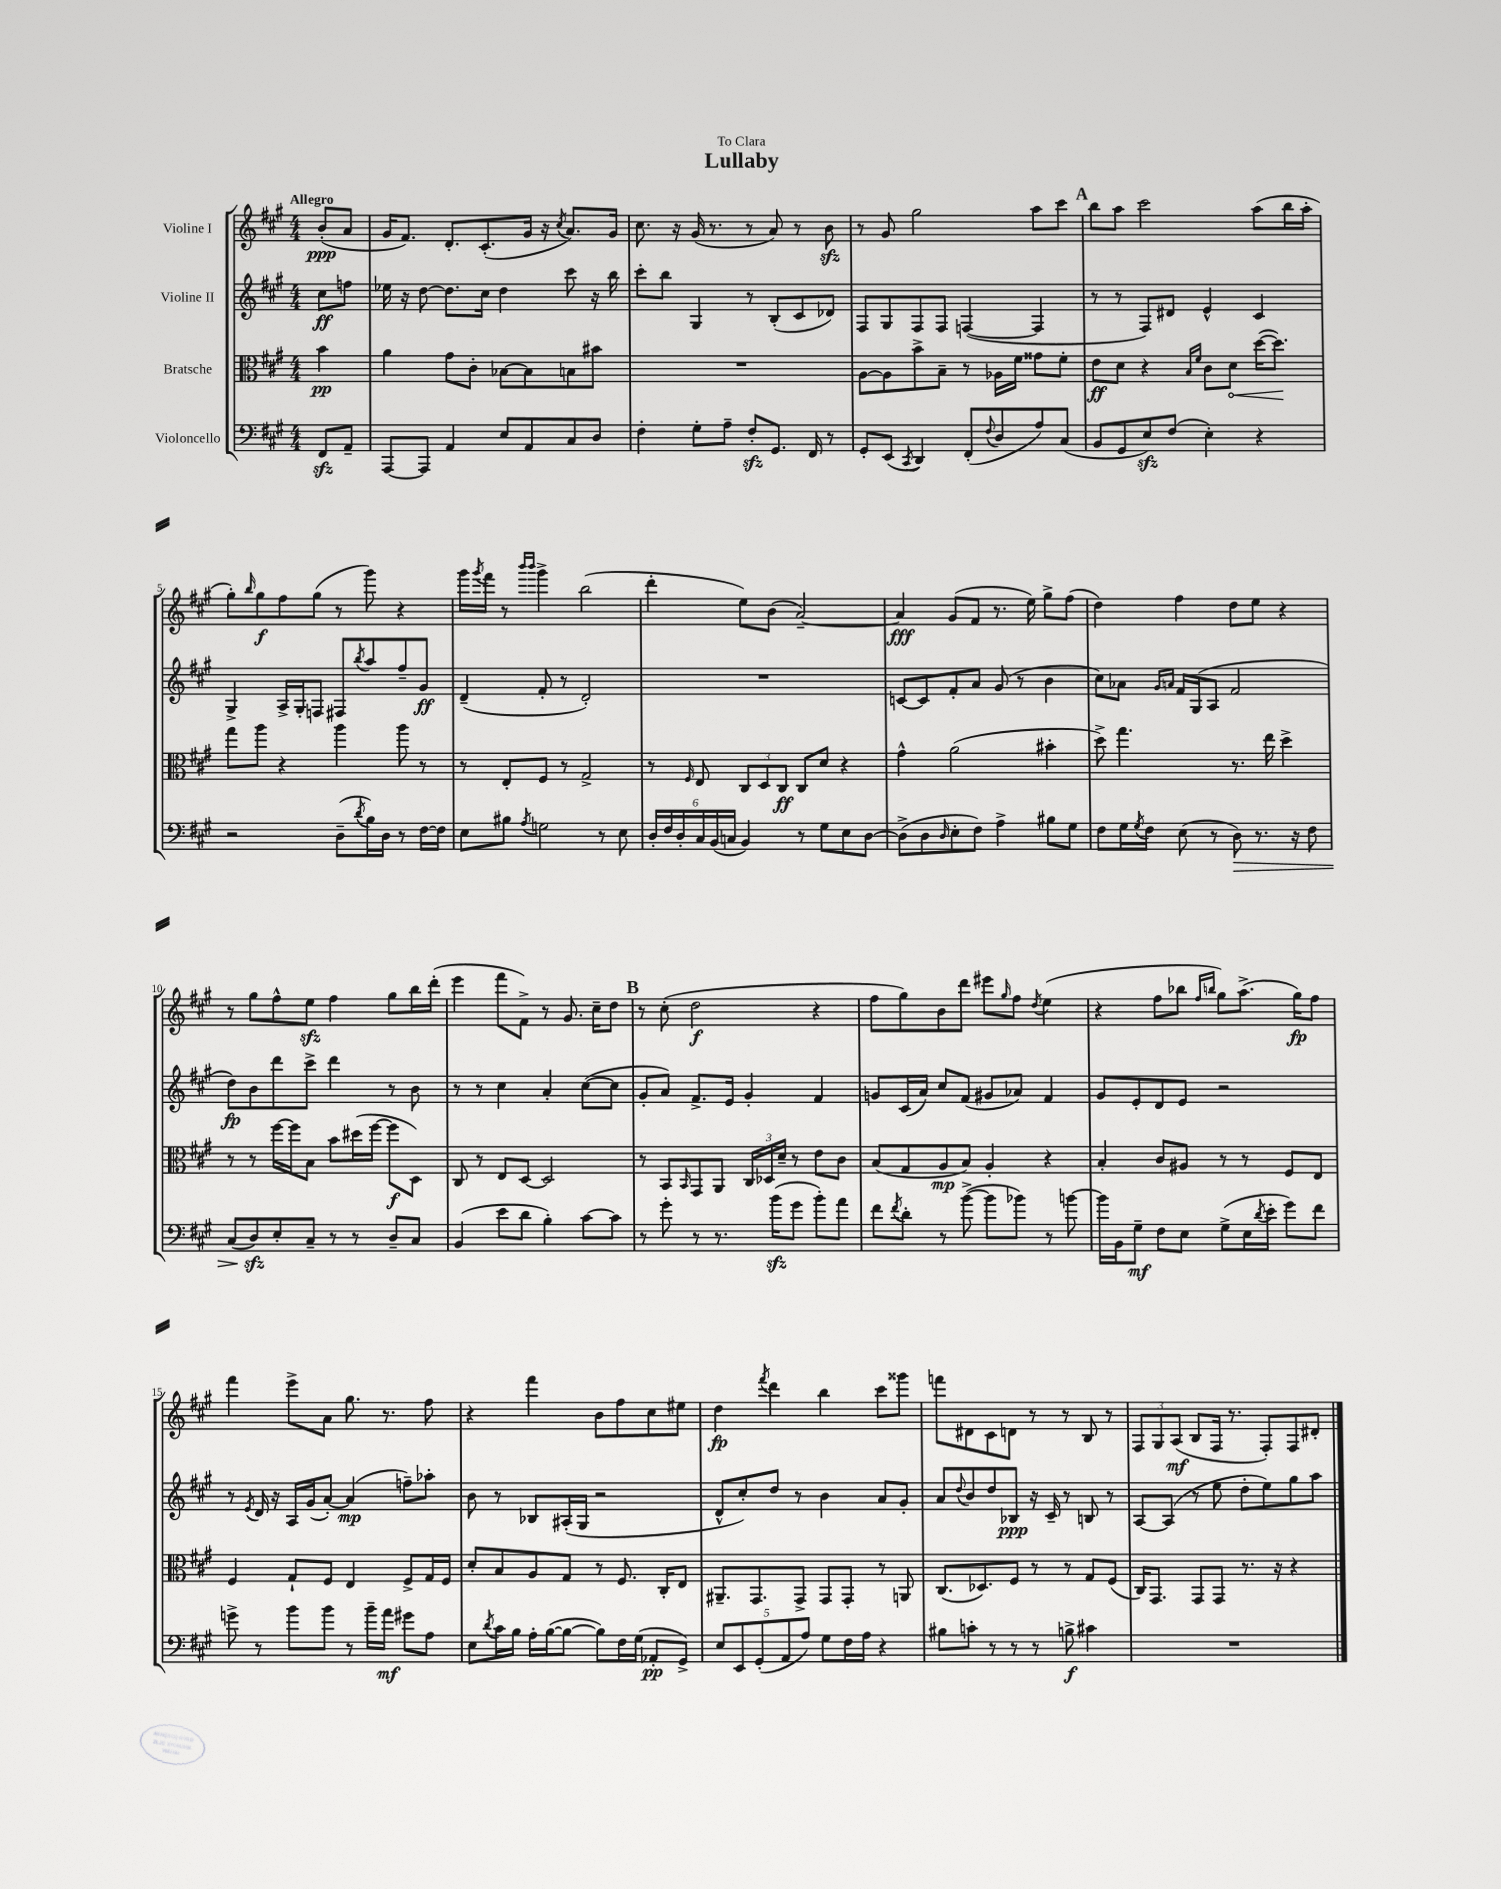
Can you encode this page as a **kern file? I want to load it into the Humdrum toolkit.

**kern	**kern	**kern	**kern
*staff4	*staff3	*staff2	*staff1
*clefF4	*clefC3	*clefG2	*clefG2
*k[f#c#g#]	*k[f#c#g#]	*k[f#c#g#]	*k[f#c#g#]
*M4/4	*M4/4	*M4/4	*M4/4
8FF#	4b	8cc#	(8b'
8AA~	.	8ff	8a
=	=	=	=
[8AAA	4a	16ee-	16g#
.	.	16r	8.f#)
8AAA]	.	[8dd	.
4AA	8g#	8.dd]	8.d'
.	8c#'	.	.
.	.	16cc#	(8.c#'
8E	[8B-	4dd	.
8AA	8B-]	.	16g#
.	.	.	16r
.	.	.	8qcc#
8C#	8B	8ccc#	8.a)
8D	8b#	16r	.
.	.	16bb	16g#
=	=	=	=
4F#'	1r	8ccc#'	8.cc#
.	.	8bb	.
.	.	.	16r
8G#'	.	4G#	(16g#
.	.	.	8.r
8A~	.	.	.
8F#'	.	8r	8r
8.GG#	.	(8B'	8a)
.	.	8c#	8r
16FF#	.	.	.
8r	.	8d-)	8b
=	=	=	=
8GG#'	[8A	8F#	8r
(8EE	8A]	8G#	8g#
8qCC#	.	.	.
4DD)	8b^	8F#	2gg#
.	8B~	8F#	.
(8FF#'	8r	([4F	.
8qqF#	.	.	.
8D	16A-	.	.
.	16f#	.	.
8A)	8g##	4F]	8aa
(8C#	8f#'	.	8ccc#
=	=	=	=
8BB	8e	8r	8bb
8GG#	8d	8r	8aa
8E)	4r	8F#)	2ccc#
(8F#	.	8d#	.
.	16qqB	.	.
.	16qqf#	.	.
4E')	8c#	4e^^	.
.	8d	.	.
4r	([16dd	4c#	(8aa
.	8.dd])	.	.
.	.	.	16bb
.	.	.	16aa'
=	=	=	=
2r	8gg#	4G#^	8gg#')
.	.	.	16qqbb
.	8aa	.	8gg#
.	4r	16A^	8ff#
.	.	16G#'	.
.	.	8F	(8gg#
(8D~	4aa	8F#	8r
8qd	.	8qbb	.
16B)	.	8aa	8ggg#)
16D	.	.	.
8r	8aa	8ff#~	4r
[16F#	8r	8g#	.
16F#]	.	.	.
=	=	=	=
8E	8r	(4d~	16ggg#
.	.	.	8qggg#
.	.	.	16fff#
8B#	8E'	.	8r
.	.	.	16qqbbb
8qA	.	.	16qqbbb
2G	8F#	8f#'	4ggg#^
.	8r	8r	.
.	2G#^	2d')	(2bb
8r	.	.	.
8E	.	.	.
=	=	=	=
24D'	8r	1r	4ddd'
24F#	.	.	.
24D'	.	.	.
.	16qqF#	.	.
24C#	8E	.	.
(24BB	.	.	.
24C	.	.	.
4BB)	12C#	.	8ee)
.	12D	.	.
.	.	.	(8b
.	12C#	.	.
8r	8C#	.	[2a~)
8G#	8d	.	.
8E	4r	.	.
[8D	.	.	.
=	=	=	=
(8D^]	4g#^^	[8c	4a]
8D	.	8c]	.
16qqD	.	.	.
8E'	(2a	8f#'	(8g#
8F#)	.	8a	8f#
4A^	.	(8g#	8.r
.	.	8r	.
.	.	.	16ee)
8B#	4b#'	4b	8gg#^
8G#	.	.	(8ff#
=	=	=	=
8F#	8dd^)	8cc#)	4dd)
16G#	4.gg#	8a-	.
8qG#	.	.	.
16F#	.	.	.
.	.	16qqg#	.
.	.	16qqa	.
(8E	.	16f#	4ff#
.	.	(16G#	.
8r	.	8A	.
8D)	8.r	2f#	8dd
8.r	.	.	8ee
.	16ee	.	.
.	4dd^	.	4r
16r	.	.	.
8F#	.	.	.
=	=	=	=
(8C#	8r	8dd)	8r
8D)	8r	8b	8gg#
8E'	[16ff#	8ddd	8ff#^^
.	16ff#]	.	.
8C#~	8B	8ccc#^	8ee
8r	8b	4ddd	4ff#
8r	(16dd#	.	.
.	[16ff#	.	.
8D~	8ff#]	8r	8gg#
8C#	8D)	8b	16bb
.	.	.	(16ddd'
=	=	=	=
(4BB	8C#	8r	4eee
.	8r	8r	.
8e	8E	4cc#	8fff#
8d	[8D	.	8f#^)
4B')	2D]	4a'	8r
.	.	.	8.g#
[8c#	.	([8cc#	.
.	.	.	16cc#~
8c#]	.	8cc#]	8dd
=	=	=	=
8r	8r	8g#'	8r
8g#'	8BB	8a)	(8cc#'
.	16qqBB	.	.
8r	8GG#	8.f#^	2dd
8.r	8AA	.	.
.	.	16e	.
.	24C#	4g#'	.
.	24D-	.	.
(16b	.	.	.
.	24d~	.	.
8g#	8r	.	.
8b')	8e	4f#	4r
8a	8c#	.	.
=	=	=	=
8f#	(8B	8g	8ff#
8qf#	.	.	.
8d'	8G#	(16c#	8gg#)
.	.	16a)	.
8r	8A	8cc#	8b
([8b^	8B)	(8f#	8ddd
8b]	4A'	8g#	8eee#
.	.	.	16qqgg#
8b-)	.	8a-)	8ff#
.	.	.	8qdd
8r	4r	4f#	(4ee
[8b	.	.	.
=	=	=	=
16b]	4B'	8g#	4r
16BB	.	.	.
8G#~	.	8e'	.
8F#	8c#	8d	8ff#
8E	8A#	8e	8bb-
.	.	.	16qqff#
.	.	.	16qqbb
(8G#^	8r	2r	8gg#)
16E	8r	.	(8.aa^
8qd	.	.	.
16e'	.	.	.
8g#)	8F#	.	.
.	.	.	16gg#)
8f#	8E	.	8ff#
=	=	=	=
8g^	4F#	8r	4fff#
.	.	8qe	.
8r	.	16d	.
.	.	16r	.
8b	8G#`	16A	8eee^
.	.	(16g#	.
8b	8F#	[8a')	8a
8r	4E	(4a]	8.gg#
16b~	.	.	.
16a	.	.	8.r
8g#	8F#^	8ff~)	.
8A	16G#	8aa-'	8ff#
.	16F#	.	.
=	=	=	=
8E	8d'	8b	4r
8qd	.	.	.
16c#	8B	8r	.
16B	.	.	.
16A'	8A	8B-	4fff#
([16B	.	.	.
8B_	8G#	(16A#'	.
.	.	16G#	.
8B])	8r	2r	8b
16F#	8.F#	.	8ff#
(16G#	.	.	.
8AA-'	.	.	8cc#
.	16C#'	.	.
8GG#^)	8E	.	8ee#
=	=	=	=
10E	8.AA#~	8d^^	4dd
10EE	.	.	.
.	.	8cc#')	.
.	8.GG#	.	.
(10GG#'	.	.	.
.	.	.	8qfff#
.	.	8dd	4ddd
10AA	.	.	.
.	8GG#^	8r	.
10A)	.	.	.
8G#	8GG#	4b	4bb
16F#	8GG#'	.	.
16A	.	.	.
4r	8r	8a	8ccc#
.	8AA	8g#'	8ggg##
=	=	=	=
8B#	(8.C#	8a	8fff
.	.	8qqdd	.
8c'	.	8b	8d#
.	8.D-)	.	.
8r	.	8dd	8c#
8r	8F#	8B-	8d
8r	8r	16r	8r
.	.	16c#~	.
8B^	8r	8r	8r
4c#	8G#	8B	8B
.	(8F#	8r	8r
=	=	=	=
1r	16C#)	[8A	12F#
.	8.GG#	.	.
.	.	.	12G#
.	.	(8A]	.
.	.	.	(12A
.	8GG#	8r	8B
.	8GG#	8ee	16F#
.	.	.	8.r
.	8.r	8dd'	.
.	.	8ee)	8F#')
.	16r	.	.
.	4r	8gg#	8F#
.	.	8aa	8d#'
==	==	==	==
*-	*-	*-	*-
